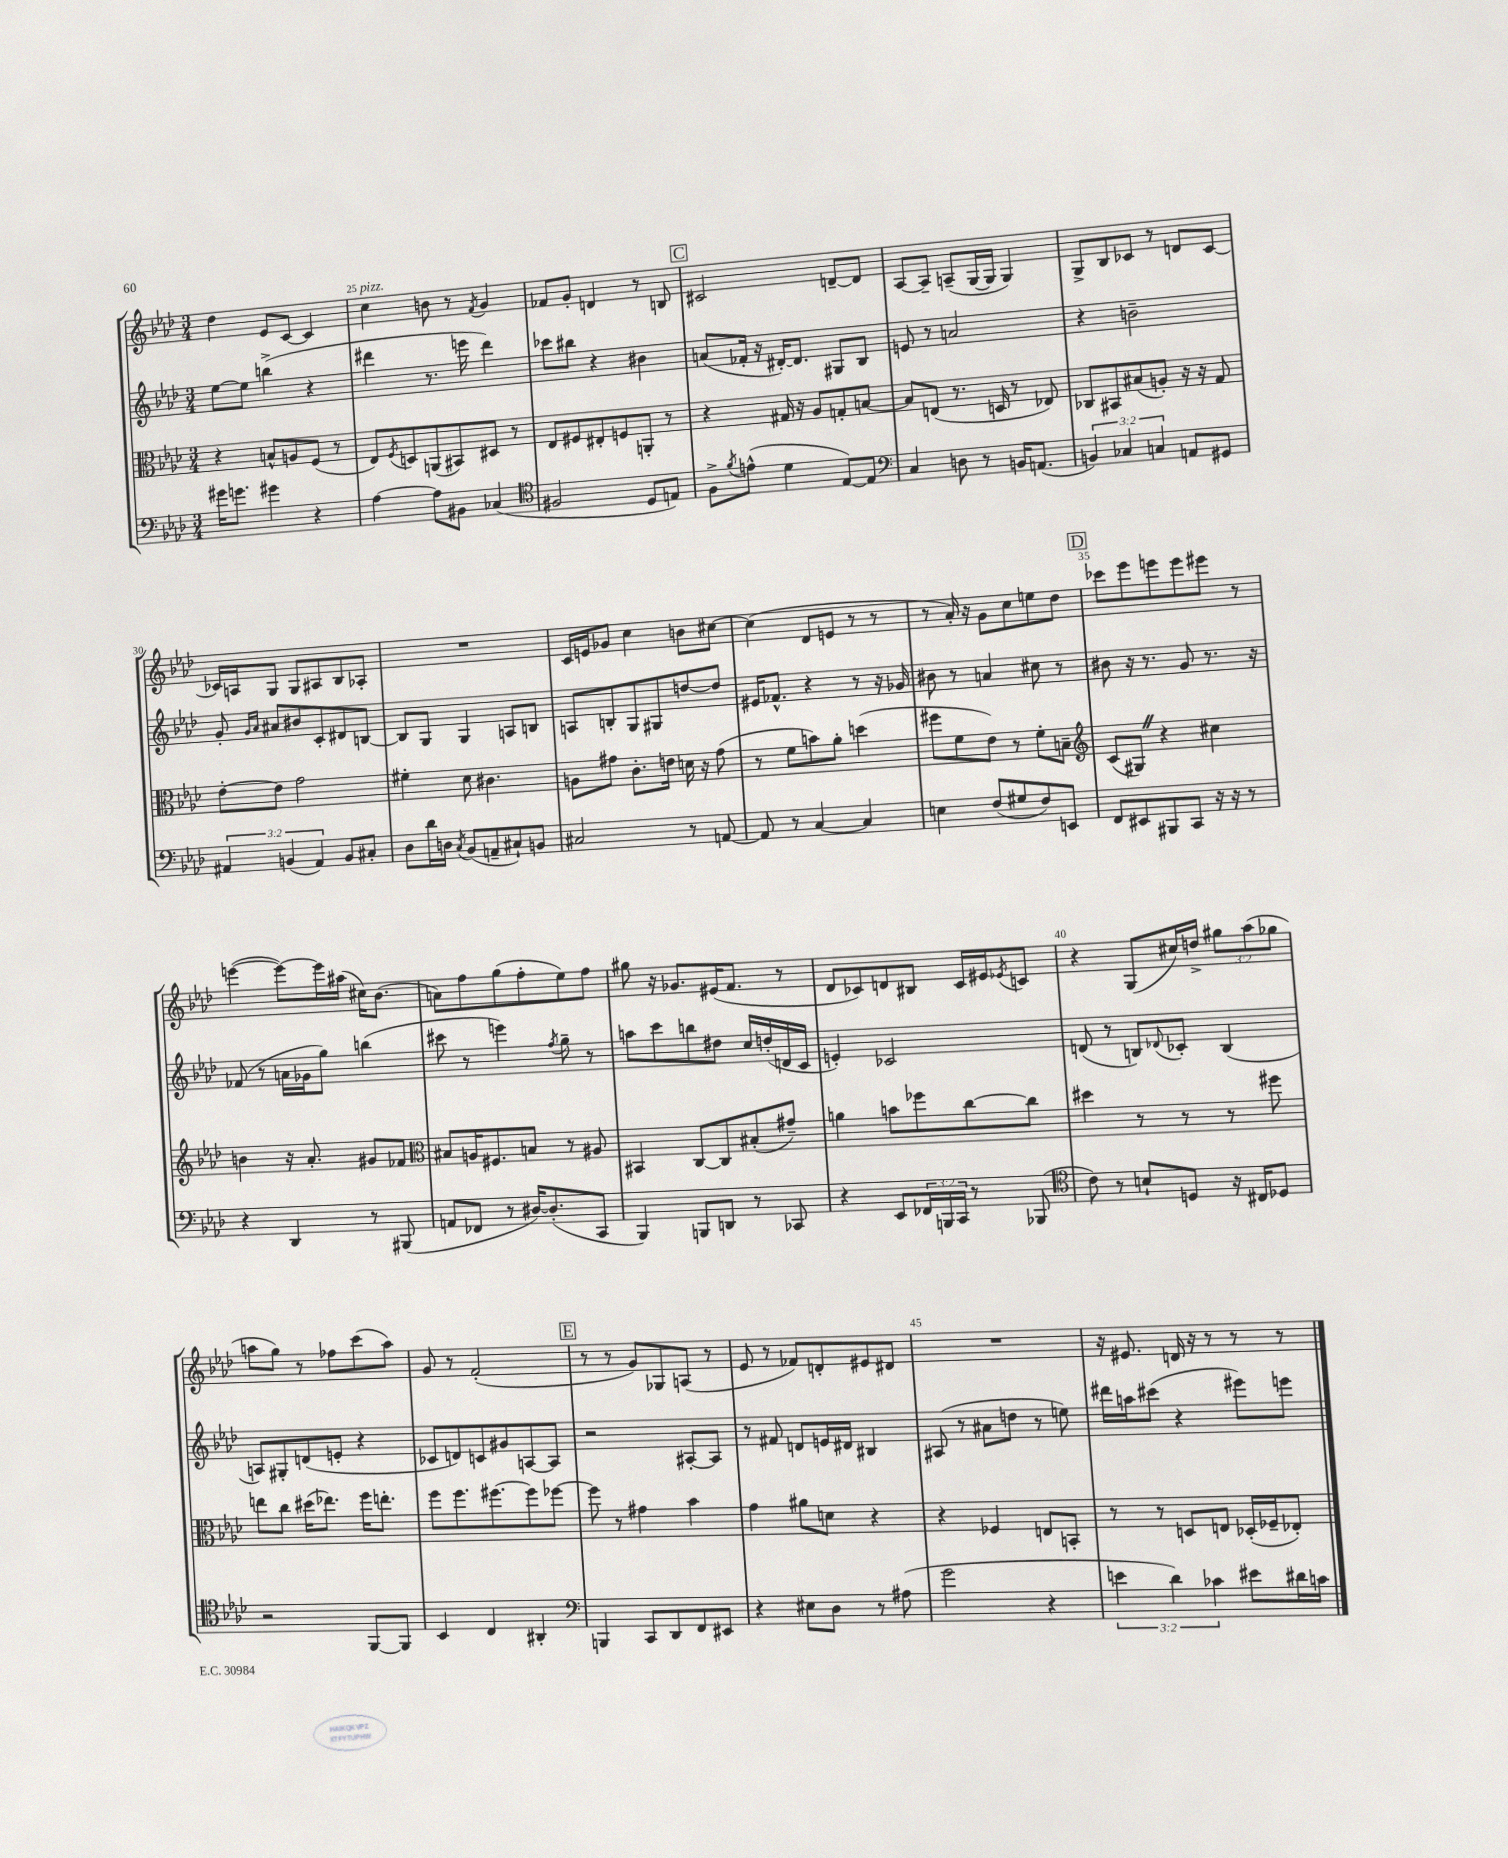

**kern	**kern	**kern	**kern
*staff4	*staff3	*staff2	*staff1
*clefF4	*clefC3	*clefG2	*clefG2
*k[b-e-a-d-]	*k[b-e-a-d-]	*k[b-e-a-d-]	*k[b-e-a-d-]
*M3/4	*M3/4	*M3/4	*M3/4
16g#	4r	[8ee-	4dd-
8.g	.	.	.
.	.	8ee-]	.
4g#	8B^^	(4bb^	8e-
.	8A	.	[8c
4r	(8F	4r	4c]
.	8r	.	.
=	=	=	=
[4A-	8E-)	4ddd#	4cc
.	8qF	.	.
.	8D	.	.
8A-]	(8AA	8.r	8b
8BB#	8BB#)	.	8r
.	.	16eee	.
.	.	.	8qf
(4C-	8D#	4ddd#)	4g
.	8r	.	.
=	=	=	=
*clefC4	*	*	*
2F#	8E-	8ccc-	8f-
.	8F#	8bb#	8g'
.	8E#'	4r	4d
.	8F	.	.
8D-	8AA'	4b#	8r
8E)	8r	.	8B
=	=	=	=
8F^	4r	(8a	2c#
8qf	.	.	.
(8e^^	.	16f-'	.
.	.	16r	.
4d-	16G#	[16d#')	.
.	16r	8.d#]	.
.	8A-	.	.
[8E-)	8G'	8G#	[8d~
8E-]	[8B	8B-	8d]
=	=	=	=
*clefF4	*	*	*
4C	8B]	8e	[8A-
.	(8E	8r	8A-~]
8D	8.r	2a	(8A~
8r	.	.	[16G
.	16D	.	16G]
16BB	8r	.	4G)
(8.AA	.	.	.
.	8E-)	.	.
=	=	=	=
6BB)	8C-	4r	8G^
.	8BB#	.	8B-
6C-	.	.	.
.	(8B#	2b~	8c-
6C	.	.	.
.	8A')	.	8r
8AA	16r	.	8d
.	16r	.	.
8GG#	8G	.	[8c-
=	=	=	=
6AA#	[8e-'	8g'	16c-]
.	.	.	16A
.	.	16qqg	.
.	.	16qqa-	.
.	8e-]	8a#	8G
(6BB	.	.	.
.	2g	8b#	8G
6AA#)	.	.	.
.	.	8c'	8A#
8BB	.	8d#	8B-
8C#'	.	[8B	8A-'
=	=	=	=
8D-	4f#'	8B]	2.r
16d-	.	8G	.
16D	.	.	.
8qC	.	.	.
(8BB-	8d-	4G	.
8AA~	4.c#	.	.
8C#`)	.	8A	.
8BB	.	8B	.
=	=	=	=
2C#	8A	8A	16c
.	.	.	16e
.	8g#	8B'	8g-
.	8.c'	8G	4cc
.	.	8G#	.
.	16e	.	.
8r	16d	[8dd	8b
.	16r	.	.
[8AA	(8g#	8dd]	[8cc#
=	=	=	=
8AA]	8r	16e#	(4cc#]
.	.	8.f-^^	.
8r	8f	.	.
[4C	8b)	4r	8d-
.	8a-'	.	8e
4C]	(4dd	8r	8r
.	.	16r	8r
.	.	16g-	.
=	=	=	=
4E	8ff#	8b#	8r
.	8f	8r	16a-')
.	.	.	16r
(8F	8e-)	4a	8g
8G#	8r	.	8cc
8F)	8f'	8cc#	8ee
8EE	8B~	8r	8dd-
=	=	=	=
*	*clefG2	*	*
8FF	(8c	8b#	8ccc-
8EE#	8G#)	16r	8eee-
.	.	8.r	.
8BBB#	4r	.	8eee
8CC	.	8g	8eee
16r	4cc#	8.r	8eee#
16r	.	.	.
8r	.	.	8r
.	.	16r	.
=	=	=	=
4r	4b	(8f-	([4eee
.	.	8r	.
4DD-	16r	16a	8eee_)
.	8.a-'	16g-	.
.	.	8gg)	16eee]
.	.	.	(16aa#
8r	8g#	(4bb	16cc#)
.	.	.	(8.b-
(8BBB#	8f-	.	.
=	=	=	=
*	*clefC3	*	*
8AA	8B#	8ccc#	8a)
8FF-	16A	8r	8ff
.	8.F#	.	.
8r	.	4eee)	(8gg
[16D#)	8B	.	8ff'
(8.D#']	.	.	.
.	.	8qff	.
.	8r	8gg~	8ee-)
8CC	8A#	8r	8ff
=	=	=	=
4BBB-)	4BB#	8aa	8gg#
.	.	8ccc	16r
.	.	.	8.g-
8BBB	[8C	8bb	.
8DD	8C]	8dd#	(16e#
.	.	.	8.f
8r	(8B#'	16cc	.
.	.	(16dd'	.
8CC-	8g#~)	16d	8r
.	.	16c	.
=	=	=	=
4r	4a	4e')	8d-
.	.	.	8c-)
8EE-	8b	2c-	8d
24FF-	8ff-	.	8B#
24BBB	.	.	.
24CC	.	.	.
8r	[8cc	.	16c-
.	.	.	16e#
.	.	.	8qe-
(8BBB-	8cc]	.	8c
=	=	=	=
*clefC4	*	*	*
8c)	4dd#	(8d	4r
8r	.	8r	.
8B`	8r	8B)	(8G
.	.	8qqd-	.
8D	8r	8c-'	16cc#)
.	.	.	16dd^
16r	8r	(4B	12gg#
16C#	.	.	.
.	.	.	(12aa-
8D-	8ff#	.	.
.	.	.	12gg-
=	=	=	=
2r	8ee	8A)	8aa
.	8cc	8G#'	8gg)
.	(16dd#	(8d	8r
.	8.ee-)	.	.
.	.	8e'	8ff-
[8FF	16ff	4r	(8ccc
.	8.ee'	.	.
8FF]	.	.	8aa)
=	=	=	=
4BB-	8ff	8c-	8g
.	8.ff	8d)	8r
4C	.	8c	(2f'
.	[8.ff#	.	.
.	.	8g#	.
4AA#'	8ff#]	[8A	.
.	[8ff-	8A]	.
=	=	=	=
*clefF4	*	*	*
4BBB	8ff-]	2r	8r
.	8r	.	8r
8CC	4g#	.	8g)
8DD-	.	.	8G-
8FF	4b-	[8A#'	(8A
8EE#	.	8A#]	8r
=	=	=	=
4r	4g	8r	8e-
.	.	8f#	8r
8E#	8a#	8d	8f-)
8D-	8d	16e	8d'
.	.	16d#	.
8r	4r	4B#	8e#
(8A#	.	.	8d#
=	=	=	=
2g	4r	(8A#	2.r
.	.	8r	.
.	4F-	8a#	.
.	.	8dd	.
4r	8E	8r	.
.	8BB'	8ee)	.
=	=	=	=
6e	8r	16ddd#	16r
.	.	16aa	8.e#
.	8r	(8ccc#	.
6d-)	.	.	.
.	8D	4r	16d
.	.	.	16r
6c-	.	.	.
.	8E	.	8r
8e#	(16D-'	8eee#)	8r
.	16F-~	.	.
16d#	8E-')	8eee	8r
16c	.	.	.
==	==	==	==
*-	*-	*-	*-
